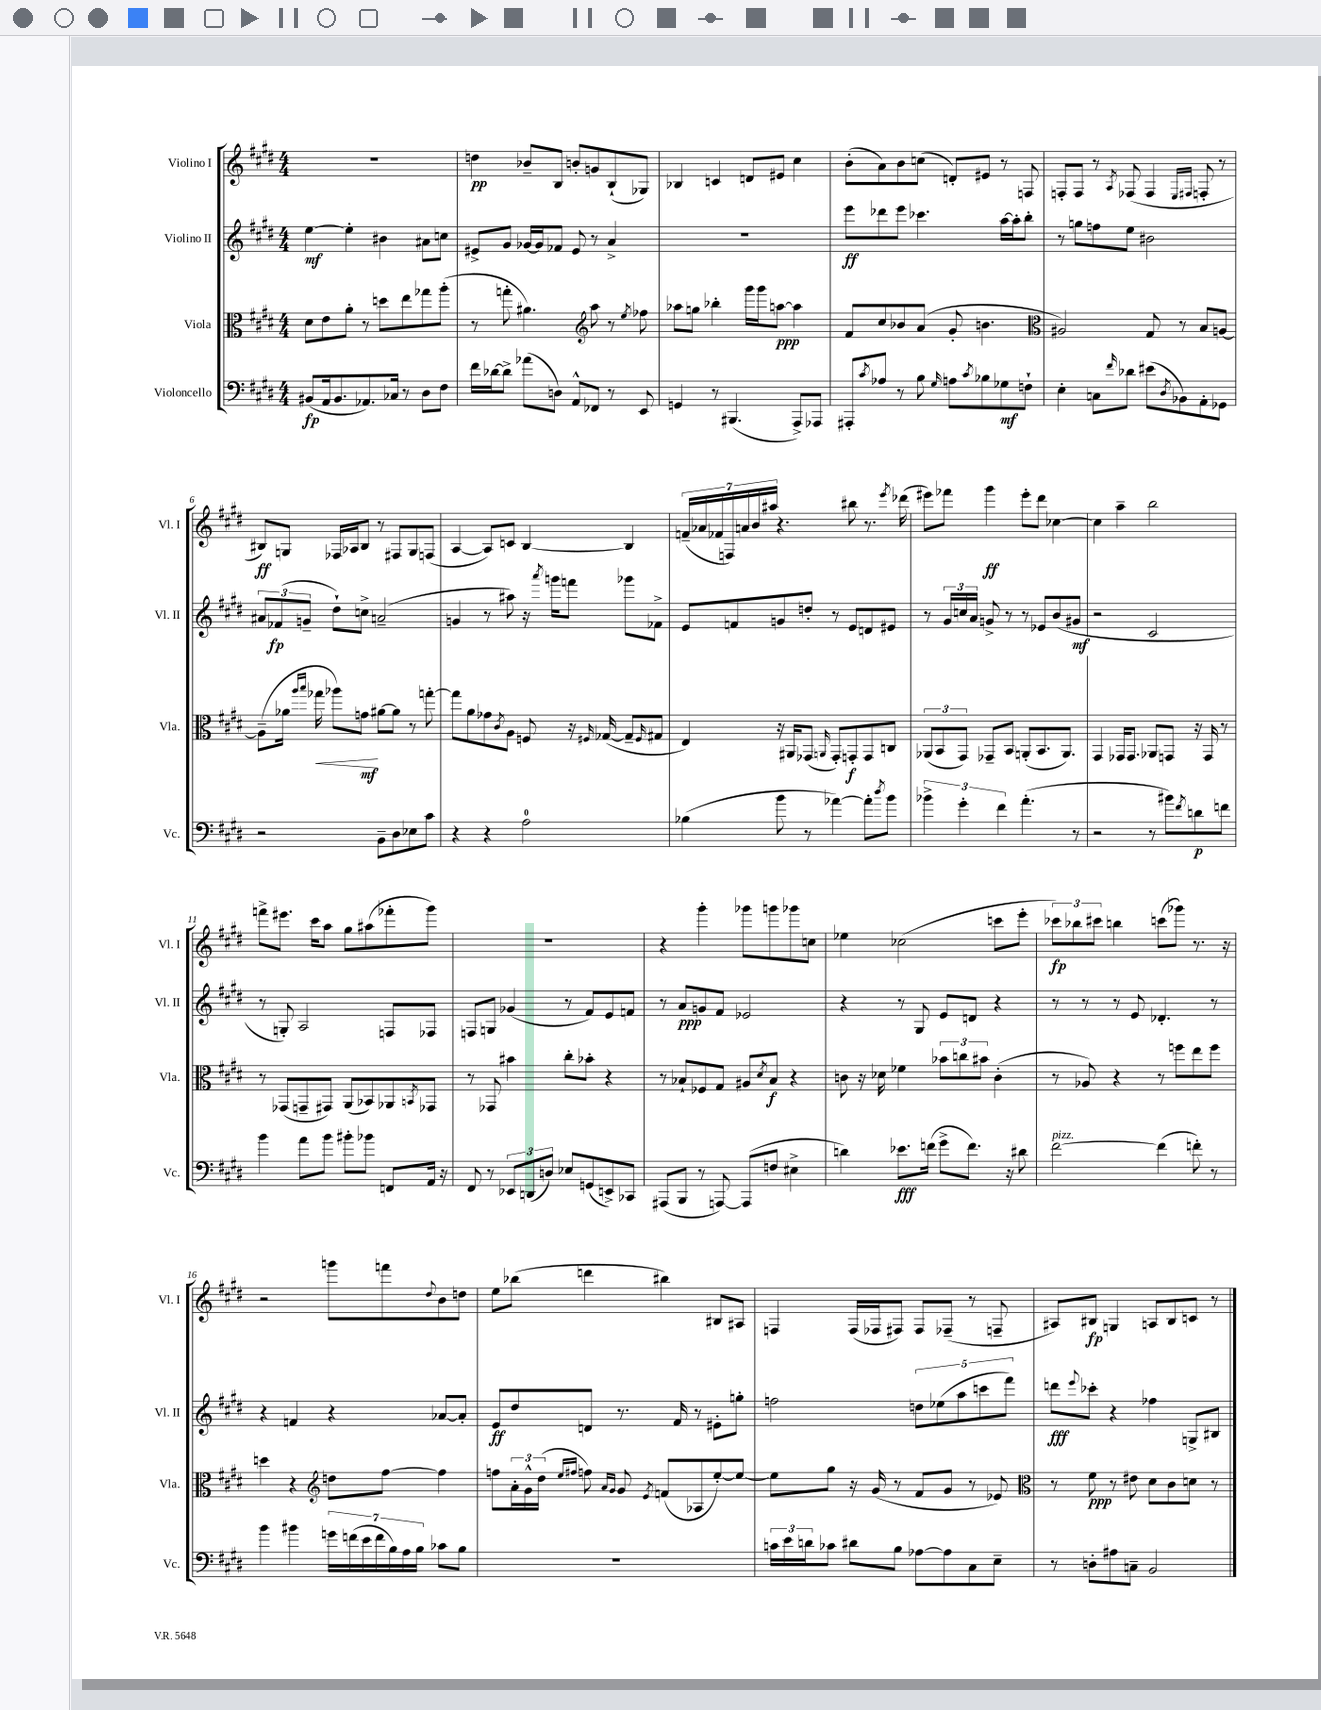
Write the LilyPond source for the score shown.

<<
\new StaffGroup <<
\new Staff = "s0" \with { instrumentName = "Violino I" shortInstrumentName = "Vl. I" } {
    \clef treble \key e \major \numericTimeSignature \time 4/4
    R1 |
    d''4\pp bes'8-- b8 b'8-. g'8 b8-!( ges8) |
    bes4 c'4 d'8 eis'8 cis''4 |
    b'8-.( a'8) b'8 c''8( d'8-.) eis'8 r8 f8 |
    f8-. f8 r8 \acciaccatura { a8 } fes8( fes4 \grace { e16 fis16 } f8-. r8 |
    bis8\ff) g8 fes16 aes16 bis8 r8 fis8 g8 f8( |
    a4~ a8) c'8 b4~ b4 |
    \tuplet 7/4 { f'16--( aes'16 fes'16 f16) a'16 b'16 ais''16 } r4. bis''8 r8. \acciaccatura { e'''8 } des'''16( |
    eis'''8) fes'''8 gis'''4\ff eis'''8-. dis'''8 ces''4~ |
    ces''4 a''4-- b''2 |
    f'''8-> eis'''8. cis'''16 a''8 gis''8 ais''8( fes'''8-. gis'''8) |
    R1 |
    r4 gis'''4-. ges'''8 g'''8 ges'''8 c''8 |
    ees''4 ces''2( c'''8 e'''8-. |
    \tuplet 3/2 { ces'''8\fp) bes''8 cis'''8 } b''4 c'''8( ges'''8) r8. r16 |
    r2 g'''8 f'''8 \appoggiatura { dis''8 } b'8 d''8 |
    e''8 bes''8( d'''4 bis''4) bis8 ais8 |
    f4 f16( fes16 fis8) fis8 fes8--( r8 f8-- |
    ais8) bis8\fp g4 a8 bis8 c'8 r8 \bar "|." |
}
\new Staff = "s1" \with { instrumentName = "Violino II" shortInstrumentName = "Vl. II" } {
    \clef treble \key e \major \numericTimeSignature \time 4/4
    e''4~\mf e''4-. bis'4 ais'8 c''8 |
    eis'8-> gis'8 ges'16~ ges'16 fes'8 eis'8 r8 a'4-> |
    R1 |
    e'''8\ff des'''8 e'''8 ces'''4. a''16~ a''16-. b''8-. |
    r8 g''8 f''8 e''8 bis'2 |
    \tuplet 3/2 { ais'8 fes'8\fp( g'8-- } dis''8-!) c''8-> a'2--( |
    g'4 r8 ais''8) r16 \acciaccatura { a'''8 } g'''16 f'''8 ges'''8 fes'8-> |
    e'8 f'8 g'8 d''8-. r8 e'8 d'8 eis'8 |
    r8 \tuplet 3/2 { gis'16 c''16 a'16 } g'8-> r8 r8 ees'8 b'8( gis'8\mf |
    r2 cis'2 |
    r8 g8-.) a2 f8 fes8 |
    f8 g8 ges'4( r8 fis'8) e'8 f'8 |
    r8 a'8\ppp g'8 fis'8 ees'2 |
    r4 r8 gis8 e'8 d'8 r4 |
    r8 r8 r8 e'8 des'4.-. r8 |
    r4 f'4 r4 aes'8~ aes'8-. |
    e'8\ff dis''8 d'8 r8. fis'16 r8 eis'8-. g''8-. |
    f''2 \tuplet 5/4 { d''8 ees''8( a''8 c'''8 fis'''8) } |
    d'''8\fff \appoggiatura { e'''8 } ces'''8-. r4 fes''4 g8-> bis8 \bar "|." |
}
\new Staff = "s2" \with { instrumentName = "Viola" shortInstrumentName = "Vla." } {
    \clef alto \key e \major \numericTimeSignature \time 4/4
    dis'8 e'8 a'8-. r8 d''8 e''8 ges''8 a''8-.( |
    r8 g''8-. ais'4.) \clef treble a''8 r8 \acciaccatura { e''8 } fes''8 |
    aes''8 g''8 bes''4-. gis'''16 gis'''16 a''8~\ppp a''4 |
    fis'8 cis''8 bes'8 a'8( gis'8-. b'4. |
    \clef alto ais2) gis8 r8 b8 a8~ |
    a8--( aes'16 \grace { a''16 b''16 } ges''16\< aes''8) g'8\mf\! ais'8~ ais'8 r8 g''8~-. |
    g''8 a'8 ges'8 \acciaccatura { cis'8 } a8 f8 r16 \grace { fis16 } ges16~( ges8-- \grace { fis16 } gis8 |
    e4) r16 ais,16 ges,8( \grace { a,16 } ges,8-.) g,8-.\f g,8 c8 |
    \tuplet 3/2 { aes,8( b,8 gis,8) } ges,8-- b,8 a,8-.( b,8. a,8.) |
    gis,4 ges,16 ges,8. aes,8 g,8 r16 g,16 r8 |
    r8 ges,8( g,8-- gis,8) a,8( bes,8) aes,8 \acciaccatura { b,8 } ges,8 |
    r8 ges,8 bis'4 cis''8-. bes'8-. r4 |
    r8 bes8-! fes8 gis8 ais8 \acciaccatura { dis'8 } bes8\f r4 |
    c'8 r16 des'16 fes'4 \tuplet 3/2 { bes'8 c''8 bis'8 } c'4-.( |
    r8 aes8) r4 r8 f''8 e''8 f''8 |
    d''4 r4 \clef treble d''8 fis''8~ fis''4 |
    f''8 \tuplet 3/2 { a'16-. gis'16-^ dis''16( } \grace { e''16 fis''16 } f''8) \grace { a'16 gis'16 } gis'8 \acciaccatura { e'8 } f'8( aes8 e''8~-.) e''8~ |
    e''8 gis''8 r16 gis'16( r8 fis'8 gis'8 r8 ees'8) |
    \clef alto r8 fis'8\ppp r8 eis'8 dis'8 cis'8 d'8 r8 \bar "|." |
}
\new Staff = "s3" \with { instrumentName = "Violoncello" shortInstrumentName = "Vc." } {
    \clef bass \key e \major \numericTimeSignature \time 4/4
    bis,8\fp( a,16 bis,8. aes,8.) ces16 r8 dis8 fis8 |
    fis'16 des'16~ des'8-> aes'8( d8) a,8-^ fes,8 r8 e,8 |
    g,4 r8 bis,,4.( a,,8->) aes,,8 |
    ais,,8-. \acciaccatura { cis'8 } aes8 r8 b8 \grace { gis16 } a8 \acciaccatura { cis'8 } bes8 ges8\mf f8-! |
    e4-. c8 \grace { fis'16 } des'8 eis'8( \acciaccatura { dis8 } bes,8) a,8-. ges,8 |
    r2 b,8-- dis8 ees8 cis'8 |
    r4 r4 a2-0 |
    bes4( b'8 r8 aes'4~) aes'8-. \acciaccatura { dis''8 } b'8 |
    \tuplet 3/2 { bes'4-> gis'4-. fis'4 } a'4.-.( r8 |
    r2 r8 bis'8) \acciaccatura { fis'8 } d'8\p f'8 |
    b'4 a'8 b'8 bis'8-. bes'8 f,8 a,16 r16 |
    fis,8 r8 \tuplet 3/2 { ees,8 d,8( d8) } ees8 g,8( e,8->) ces,8 |
    ais,,8( b,,8 r8 a,,8~) a,,8( f8 eis4-> |
    d'4) ees'8.\fff f'16( gis'8-> f'8.) r16 dis'8 |
    fis'2~^\markup { \italic "pizz." } fis'4( f'8-.) r8 |
    b'4 bis'4 \tuplet 7/4 { g'16 f'16( e'16 f'16 b16) a16 b16 } ces'8 b8 |
    R1 |
    \tuplet 3/2 { c'16 e'16 d'16 } ces'8 dis'8 b8 aes8~ aes8 cis8 e8-- |
    r8 d8-. ais8 c8-- b,2 \bar "|." |
}
>>
>>
